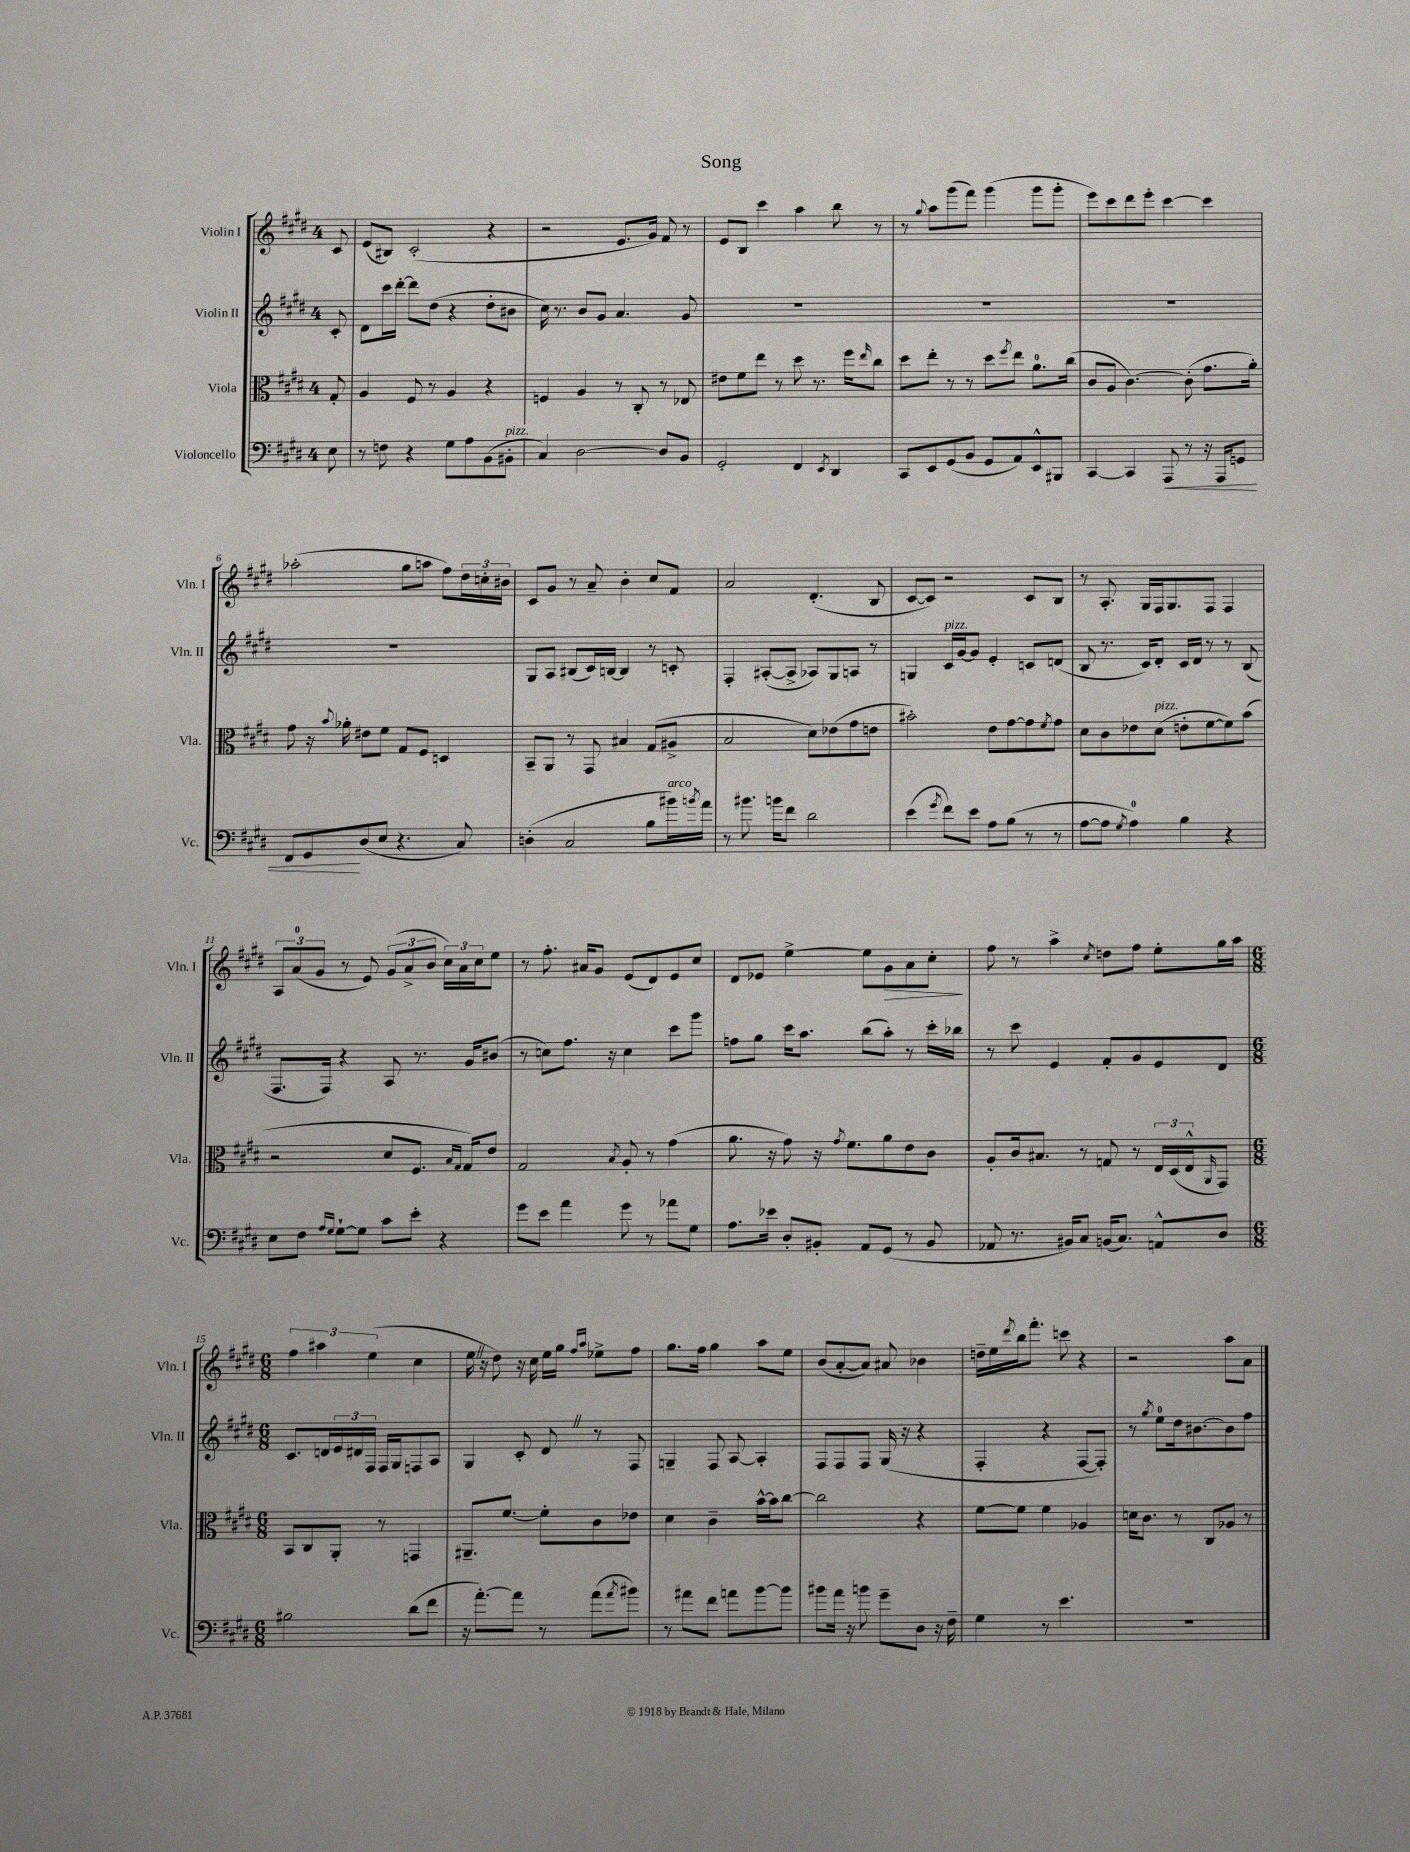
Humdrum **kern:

**kern	**kern	**kern	**kern
*staff4	*staff3	*staff2	*staff1
*clefF4	*clefC3	*clefG2	*clefG2
*k[f#c#g#d#]	*k[f#c#g#d#]	*k[f#c#g#d#]	*k[f#c#g#d#]
*M4/4	*M4/4	*M4/4	*M4/4
8E\	8G#'/	8c#'/	8c#/
=	=	=	=
8r	4A/	8d#\L	(8e/L
8F\	.	16ccc#\L	8B#/J)
.	.	[16ddd#'\JJ	.
4r	8F#/	8ddd#\]L	(2c#'/
.	8r	(8dd#\J	.
8G#\L	4A/	4r	.
8A\	.	.	.
(8BB\	4r	8dd#'\L	4r
8BB#'\J	.	8b#\J	.
=	=	=	=
4C#/)	4F/	16cc#\)	2r
.	.	8.r	.
[2D#\	4A/	8b/L	.
.	.	8g#/J	.
.	8r	4.a/	8.e/L
.	8C#'/	.	.
.	.	.	16g#/Jk)
8D#/]L	8r	.	8f#/
8BB/J	8E-/	8g#/	8r
=	=	=	=
2GG#'/	8e#\L	1r	8e/L
.	8f#\	.	8B/J
.	8ee\J	.	4ccc#\
.	8r	.	.
4FF#/	8dd#\	.	4aa\
.	8.r	.	.
8qEE/	.	.	.
4DD#/	.	.	8bb\
.	16ff#\LK	.	.
.	16qqee/	.	.
.	8cc#\J	.	8r
=	=	=	=
8CC#/L	8dd#\L	1r	8r
.	.	.	8qqgg#/
8EE/	8ee'\J	.	8aa\L
(8GG#/	8r	.	(8ggg#\
8BB/J	8r	.	8fff#\J)
8GG#/L	8dd#\L	.	(4ggg#\
.	8qff#/	.	.
8AA/)	8ee\J	.	.
8EE^^/	8.a\L	.	8ggg#\L
8BBB#/J	.	.	8ggg#'\J
.	(16cc#\Jk	.	.
=	=	=	=
[4CC#/	8c#/L	1r	8eee\L)
.	8A/J	.	8ccc#\
4CC#/]	[4.c#\)	.	8ddd#\
.	.	.	8eee'\J
8AAA/	.	.	[4ccc#\
8r	(8c#'\]	.	.
16r	8.g#\L	.	4ccc#\]
16AAA/LK	.	.	.
8GG/J	.	.	.
.	16a'\Jk)	.	.
=	=	=	=
8FF#/L	8g#\	1r	(2aa-'\
8GG#/	16r	.	.
.	8qqb/	.	.
.	16a-'\	.	.
(8D#/	8e#\L	.	.
8E/J	8f#\J	.	.
4.r	8G#/L	.	8gg#\L
.	8F#/J	.	8aa\J
.	4D/	.	8ff#\L)
8C#/)	.	.	24dd#\L
.	.	.	24cc'\
.	.	.	24b#\JJ
=	=	=	=
(4D'\	8BB~/L	8G#/L	8c#/L
.	8AA/J	8A/J	8g#/J
2C#/	8r	(8B#/L	8r
.	8GG#/	16c#/L)	8a~/
.	.	[16B/JJ	.
.	4B#/	4B/]	4b'\
8B\L	(8G#/L	8r	8cc#/L
16b#\L)	8A#^/J	8c'/	8f#/J
8qb/	.	.	.
16a\JJ	.	.	.
=	=	=	=
8r	2B/	4F#'/	2a/
8.b#\	.	.	.
.	.	([8A#'/L	.
16b\LK	.	.	.
8f#\J	.	8A#^/]J	.
2d#\	8d#\L)	8A-/L)	(4.d#'/
.	(8e-\	8G#/	.
.	8g#\	8A/J	.
.	8e\J	8r	8B/
=	=	=	=
(4e\	2b#'\)	4G/	[8c#/L
.	.	.	8c#/]J)
8qg#/	.	.	.
8f#\L)	.	16c#/LL	2r
.	.	[16g#/J	.
8e\J	.	8g#/]J	.
8A\L	8e\L	4e'/	.
(8B\J	[8g#\	.	.
8r	8g#\]	8c/L	8c#/L
.	8qf#/	.	.
8r	8g#\J	(8d/J	8B/J
=	=	=	=
[8A\L	8d#\L	8B/	8r
8A\]J	8c#\	8.r	8.A'/
8qG#/	.	.	.
4A\)	8e-\	.	.
.	.	16c#/LK)	16G#/LL
.	(8d#\J	8d#'/J	16F#/J
.	.	.	8.G#/
4B\	8e'\L	16c#/LL	.
.	.	16d#/JJ	.
.	[8f#\	8r	8F#/J
4r	8f#\])	8r	4F#/
.	(8b\J	(8B/	.
=	=	=	=
8E\L	2r	8.F#/L	12A/L
.	.	.	(12a/
8F#\J	.	.	.
.	.	.	12g#/J
.	.	16F#/Jk)	.
16qqA/LL	.	.	.
16qqG#/JJ	.	.	.
[8G#`\L	.	4r	8r
8G#\]J	.	.	8e/)
8c#\L	8d#/L	8A/	(12g#/L
.	.	.	12a^/
8e'\J	8.F#/J	8.r	.
.	.	.	12b/J
4r	.	.	24cc#\LL)
.	.	.	24a\
.	16qqB/LL	.	.
.	16qqG#/JJ	.	.
.	16G#/LK)	16g#/LK	.
.	.	.	24cc#\J
.	8e/J	(8b#/J	8ee\J
=	=	=	=
8g#\L	2G#/	8r	8r
8e\J	.	8cc\L)	8.ff#'\
4a\	.	8.ff#\J	.
.	.	.	16a#/LK
.	.	.	8g#/J
.	.	16r	.
.	8qB/	.	.
8g#\	8A'/	4cc\	(8e/L
8r	8r	.	8d#/)
8a-\L	(4g#\	8ccc#\L	8e/
8G#\J	.	8ggg#\J	8cc#/J
=	=	=	=
8.A\L	8.a\	8ff\L	8d#/L
.	.	8gg#\J	8e-/J
16e-\Jk	16r	.	.
8D#'/L	8g#\)	16ccc#\LK	[4ee^\
.	.	8.aa\J	.
8BB#'/J	16r	.	.
.	8qg#/	.	.
.	8.f#\L	.	.
8AA/L	.	(8bb\L	8ee\]L
(8GG#/J	8a\	8aa'\J)	8g#\
8r	8e\	8r	8a\
8BB#/	8c#\J	16ccc#'\LL	8cc#'\J
.	.	16bb-\JJ	.
=	=	=	=
8AA-/	8A'/L	8r	8ff#\
8.r	16c#/k	8ccc#\	8r
.	8.B#/J	.	.
.	.	4e/	4aa^\
16BB#/LK)	.	.	.
8C#/J	8r	.	.
.	.	.	8qcc#/
(16BB/LK	8G/	8f#'/L	8dd\L
8.C#/J)	.	.	.
.	8r	8g#/	8ff#\J
8AA^^/L	24E/LL	8e/	8ee'\L
.	(24D#/	.	.
.	24E^^/J	.	.
.	16qqAA/	.	.
8D#/J	8GG#/J)	8d#/J	16gg#\L
.	.	.	16aa\JJ
=	=	=	=
*M6/8	*M6/8	*M6/8	*M6/8
2B#\	8BB/L	8.c#/L	6ff#\
.	8C#/	.	.
.	.	.	6aa#\
.	.	16d/L	.
.	8AA'/J	24e/	.
.	.	24d#/	.
.	.	24F#/JJ	(6ee\
.	8r	16F#/LL	.
.	.	16G#/J	.
(8d#\L	4GG/	8F/	4cc#\
8f#\J	.	8A/J	.
=	=	=	=
16r	8.AA#~/L	4G#/	16ee\
[8.a'\L)	.	.	16r
.	.	.	8dd#\)
.	[8.f#/J	.	.
8a\]J	.	8c#'/	16r
.	.	.	16cc#\
8r	8f#'\]L	8d#/	16ee\LL
.	.	.	16gg#\JJ
.	.	.	16qqff#/LL
.	.	.	16qqaa/JJ
(8a\L	8c#\	8r	8ee-^\L
8qa/	.	.	.
8b#\J)	8e-\J	8F#/	8ff#\J
=	=	=	=
8r	4d#\	4G~/	8.gg#\L
8a#\L	.	.	.
.	.	.	16ff#\Jk
8f#\J	4c#~\	8F#/	4gg#\
8a\L	.	[8A/	.
[8b\	[16b^^\LL	4A'/]	8aa\L
.	16b\]J	.	.
8b\]J	[8cc#\J	.	8ee\J
=	=	=	=
8b#\L	2cc#\]	8F#/L	(8b/L
16a\Jk	.	8F#/	[8a'/
16r	.	.	.
8b\	.	8F#/J	8a/]J)
8g#~\L	.	(16G#/	8a#/
.	.	16r	.
8D#\J	4r	4r	4b-\
16r	.	.	.
16F#~\	.	.	.
=	=	=	=
4G#\	[8f#\L	4F#'/	16dd~\LL
.	.	.	16ee\
.	.	.	8qddd#/
.	8f#\]J	.	16bb\J
.	.	.	8.fff#'\J
8r	4f#\	4r	.
4.e\	.	.	8ccc\
.	4A-/	[8F#/L	4r
.	.	8F#'/]J)	.
=	=	=	=
2.r	16d\LK	8r	2r
.	8.c#\J	.	.
.	.	8qgg#/	.
.	.	8ee\L	.
.	8r	16dd#\k	.
.	.	[8.b#\	.
.	8C#/L	.	.
.	8A-/J	8b#\]	8aa\L
.	8r	8ff#\J	8a\J
==	==	==	==
*-	*-	*-	*-
